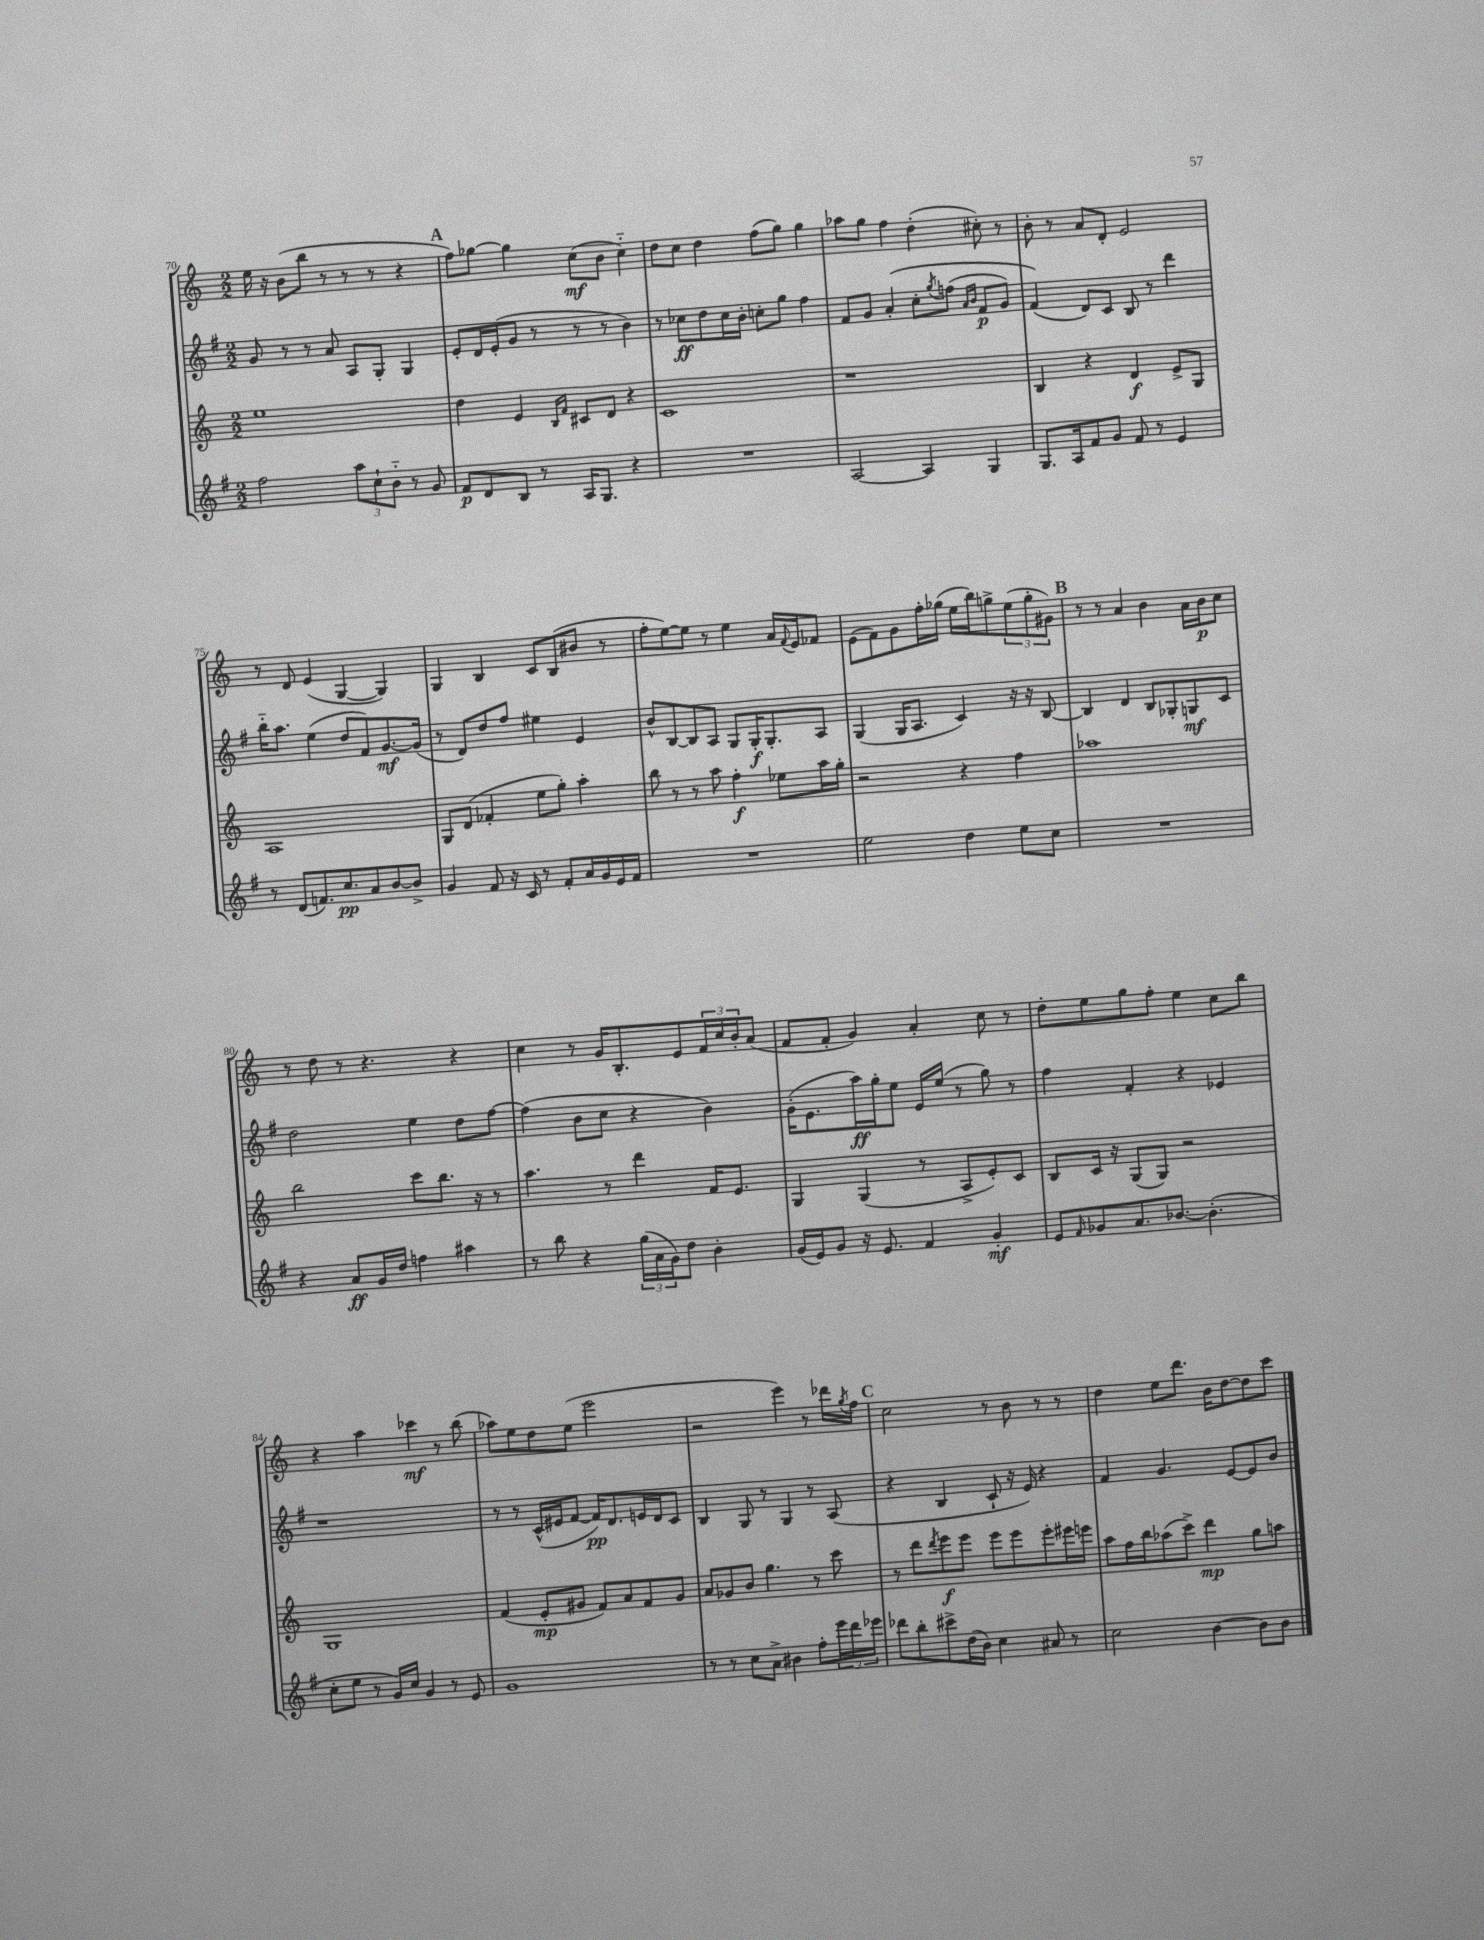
<<
\new StaffGroup <<
\new Staff = "s0" {
    \clef treble \key c \major \numericTimeSignature \time 2/2
    e''16 r16 b'8( b''8 r8 r8 r8 r4 |
    \mark \markup { \bold "A" } f''8) ges''8~ ges''4 c''8\mf( b'8 c''4-_) |
    d''8 c''8 d''4 f''8( g''8) g''4 |
    aes''8 g''8 f''4 d''4-.( cis''8-.) r8 |
    b'8-. r8 a'8 d'8-. e'2 |
    r8 d'8 e'4( g4~ g4) |
    g4 b4 c'8 b8( bis'8 r8 |
    f''8-. e''8~) e''8 r8 e''4 a'16 \appoggiatura { f'8 } e'16 fes'8 |
    e'8( f'8) g'8 f''16-. ges''16( e''16 b''16) g''8-> \tuplet 3/2 { e''8( g''8-. gis'8) } |
    \mark \markup { \bold "B" } r8 r8 a'4 b'4 a'16 b'16\p c''8 |
    r8 d''8 r8 r4. r4 |
    c''4 r8 g'16 b8.-. e'8 \tuplet 3/2 { f'16 c''16 b'16-. } a'8( |
    f'8 f'8-. g'4) a'4-. c''8 r8 |
    d''8-. e''8 g''8 f''8-. e''4 c''8 b''8 |
    r4 a''4 ces'''4\mf r8 b''8( |
    aes''8) e''8 d''8 e''8( e'''2 |
    r2 e'''4) r8 des'''16 \acciaccatura { g''8 } f''16 |
    \mark \markup { \bold "C" } c''2 r8 b'8 r8 r8 |
    d''4 e''8 d'''8. b'16 d''8~ d''8 c'''8 \bar "|." |
}
\new Staff = "s1" {
    \clef treble \key g \major \numericTimeSignature \time 2/2
    g'8 r8 r8 a'8 a8 g8-. g4 |
    \mark \markup { \bold "A" } e'8-. d'16 e'16-.( g'8 r8 r8 r8 b'4) |
    r8 ces''8\ff d''8 ces''16 b'16-. c''8-. g''8 fis''4 |
    fis'8 g'8 a'4-.\( c''8-. \acciaccatura { g''8 } f''8( \grace { a'16 b'16 } fis'8\p g'8) |
    fis'4(\) d'8) c'8 b8 r8 d'''4 |
    b''16-_ a''8. e''4( d''8 fis'8) g'8.~\mf g'16( |
    r8 d'8) d''8 fis''8 eis''4 e'4 |
    b'8-^ b8~ b8 a8 g8 g16-.\f g8.-. a8 |
    g4( g16 a8. c'4) r16 r16 b8~ |
    \mark \markup { \bold "B" } b4 d'4 b8 ges8-. g8\mf c'8 |
    d''2 e''4 d''8 fis''8~ |
    fis''4( b'8 c''8 r4 b'4) |
    g'16-.( e'8. a''16\ff) g''16-. e''8 e'16 e''16( r8 g''8) r8 |
    fis''4 fis'4-. r4 ees'4 |
    r1 |
    r8 r8 c'16-^( eis'16 fis'8~ fis'16\pp) d'8. e'16 d'16 c'8 |
    b4 g8 r8 g4 r8 a8( |
    \mark \markup { \bold "C" } r4 b4 c'8-! r16 e'16) r4 |
    fis'4 g'4. e'8~ e'8 b'8 \bar "|." |
}
\new Staff = "s2" {
    \clef treble \key c \major \numericTimeSignature \time 2/2
    e''1 |
    \mark \markup { \bold "A" } d''4 e'4 \grace { b16 f'16 } cis'8 d'8 r4 |
    c'1 |
    r1 |
    b4 r4 d'4\f e'8-> g8 |
    a1 |
    g8 d'8( fes'4-. e''8 g''8-.) a''4-. |
    b''8 r8 r8 a''8 f''4-.\f ees''8 a''16 g''16-. |
    r2 r4 f''4 |
    \mark \markup { \bold "B" } aes''1 |
    b''2 c'''8 b''8. r16 r8 |
    a''4. r8 d'''4 f'16 e'8. |
    g4 g4( r8 a8-> e'8-.) c'8 |
    b8 c'16 r16 g8( g8) r2 |
    g1 |
    f'4( e'8-.\mp gis'8 f'8) a'8 f'8 gis'8 |
    a'8 ges'8 b'8 g''4. r8 c'''8 |
    \mark \markup { \bold "C" } r8 d'''8 \acciaccatura { d'''8 } e'''8\f e'''8 e'''8 e'''8 e'''8-. eis'''16 e'''16 |
    a''8 f''16 b''16 aes''8( c'''8->) d'''4\mp g''8 a''8 \bar "|." |
}
\new Staff = "s3" {
    \clef treble \key g \major \numericTimeSignature \time 2/2
    fis''2 \tuplet 3/2 { a''8 c''8-! b'8-_ } r8 g'8 |
    \mark \markup { \bold "A" } fis'8\p d'8 b8 r8 a16 g8. r4 |
    R1 |
    a2~ a4 g4 |
    g8. a16 fis'8 g'8 fis'8 r8 e'4 |
    r8 d'8( f'8.) c''8.\pp a'8 b'8~ b'8-> |
    g'4 fis'8 r16 c'16 r8 fis'8-. a'16 g'16 e'16 fis'16 |
    R1 |
    e''2 d''4 e''8 c''8 |
    \mark \markup { \bold "B" } R1 |
    r4 a'8\ff g'16 d''16 f''4 ais''4 |
    r8 b''8 r4 \tuplet 3/2 { g''16( a'16 g'16) } d''8 b'4-. |
    g'16( e'16) g'8 r16 e'8. fis'4 g'4-.\mf |
    e'8 \grace { fis'16 } ges'8 a'8. bes'8.~ bes'4.-.( |
    c''8-. e''8 r8 g'16) c''16 g'4 r8 e'8 |
    g'1 |
    r8 r8 c''8 a'8-> bis'4 fis''8-. \tuplet 3/2 { e'''16 d'''16 ees'''16 } |
    \mark \markup { \bold "C" } des'''8 b''8-. cis'''8-> d''16( b'16) c''4 ais'8 r8 |
    c''2 b'4~ b'8 b'8 \bar "|." |
}
>>
>>
\layout { \context { \Score currentBarNumber = #70 } }
